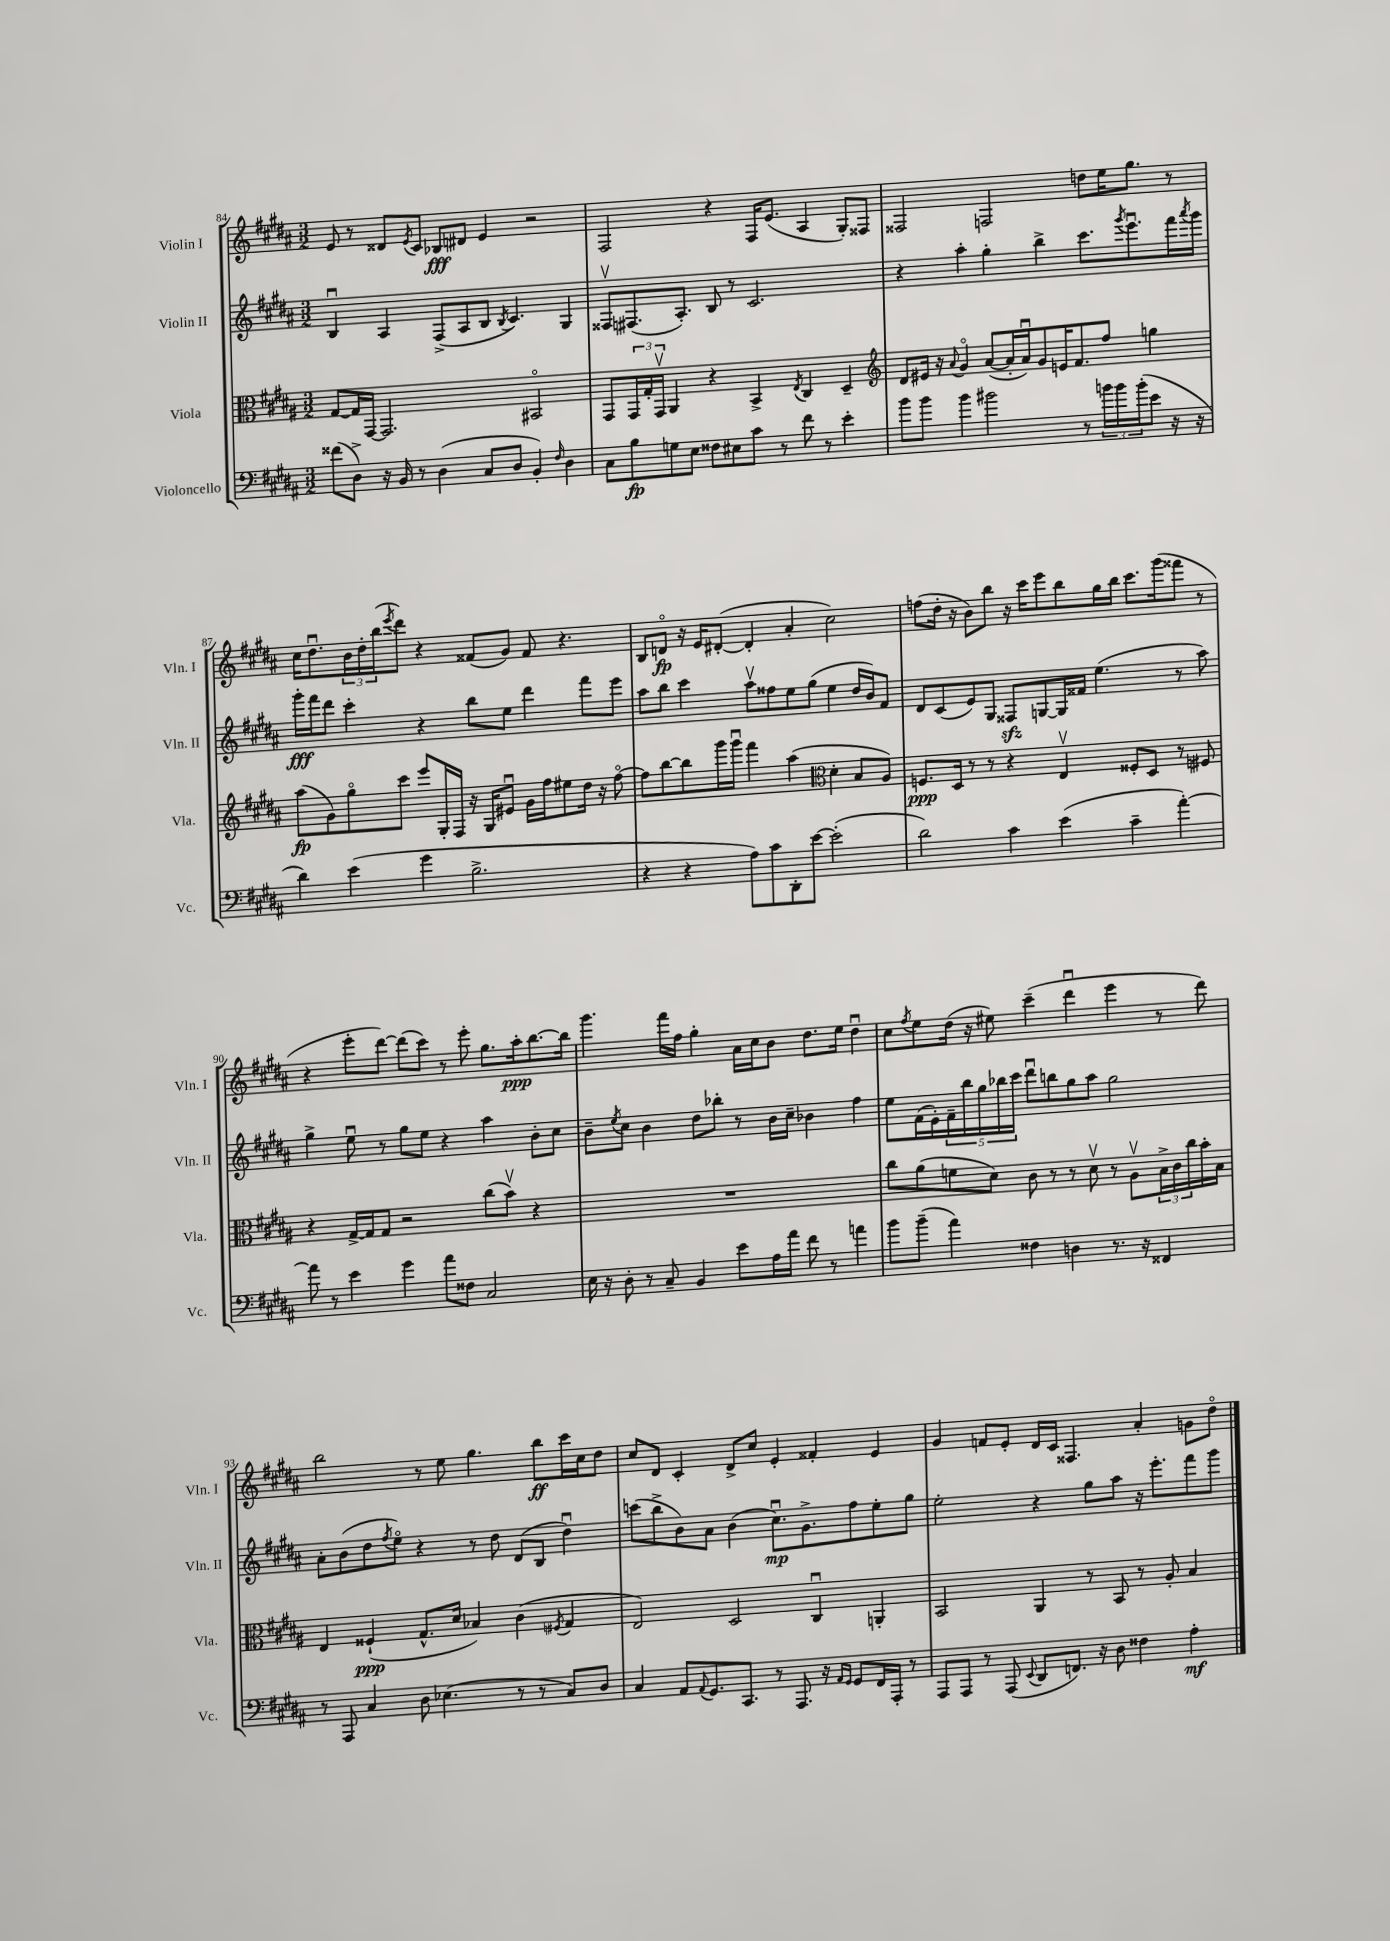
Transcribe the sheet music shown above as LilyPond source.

<<
\new StaffGroup <<
\new Staff = "s0" \with { instrumentName = "Violin I" shortInstrumentName = "Vln. I" } {
    \clef treble \key b \major \numericTimeSignature \time 3/2
    e'8 r8 disis'8 \acciaccatura { e'8 } cis'8 bes8\fff dis'8 e'4 r2 |
    fis2 r4 fis16 e'8.( ais4 gis8-.) fisis8 |
    fisis2 f2 d''8 e''16 gis''8. r8 |
    cis''16 dis''8.\downbow \tuplet 3/2 { b'16 dis''16-. b''16( } \acciaccatura { e'''8 } dis'''8) r4 fisis'8( gis'8) fisis'8 r4. |
    b8 d'8\flageolet\fp r16 e'16 dis'8~-.( dis'4-. ais'4-. cis''2) |
    f''8( dis''16-. r16 b'8) b''8 r16 cis'''16 e'''8 b''8 gis''16 b''16 cis'''8. gis'''16( fisis'''8 r8 |
    r4 e'''8-. dis'''8~) dis'''8( cis'''8) r8 e'''8-. gis''8. ais''16-.\ppp b''8.~ b''16 |
    gis'''4. fis'''16 fis''16 gis''4-. ais'16 cis''16 b'8 dis''8. e''16 dis''4\downbow |
    cis''8 \acciaccatura { fis''8 } e''8 dis''16( r16 eis''8) cis'''4--( dis'''4\downbow e'''4 r8 dis'''8) |
    b''2 r8 e''8 gis''4. b''8\ff cis'''16 cis''16 dis''8 |
    cis''8 dis'8 cis'4-. dis'8-> cis''8 e'4-. fisis'4-. e'4 |
    gis'4 f'8 e'8-. dis'16 cis'16 fisis4. ais'4-. g'8 dis''8\flageolet \bar "|." |
}
\new Staff = "s1" \with { instrumentName = "Violin II" shortInstrumentName = "Vln. II" } {
    \clef treble \key b \major \numericTimeSignature \time 3/2
    b4\downbow ais4 fis8->( ais8 b8 \acciaccatura { b8 } cis'4.) gis4 |
    fisis8\upbow fis8.( ais8.-.) b8 r8 cis'2. |
    r4 ais''4-. gis''4-. b''4-> cis'''8. \acciaccatura { gis'''8 } e'''8.\downbow fis'''16 \acciaccatura { ais'''8 } gis'''16 |
    gis'''16-.\fff fis'''16 dis'''8 cis'''4-. r4 b''8 e''8 dis'''4 fis'''8 e'''8 |
    ais''8 b''8 cis'''4 ais''8\upbow fisis''8 e''8 gis''8( e''4 dis''16 b'16) fis'8 |
    dis'8 cis'8( e'8) gis8 fisis8\sfz g8~ g16 fisis'16 e''4.( r8 ais''8) |
    gis''4-> e''8\downbow r8 gis''8 e''8 r4 ais''4 b'8-. cis''8 |
    b'8-- \acciaccatura { e''8 } cis''8 b'4 dis''8 bes''8-. r8 b'16 cis''16-- bes'4 fis''4 |
    e''8 fis'16( e'16-.) \tuplet 5/4 { fis'16-- b''16 gis''16 bes''16 cis'''16 } dis'''8\downbow b''8 gis''8 ais''8 gis''2 |
    ais'8-. b'8( dis''8 \acciaccatura { fis''8 } e''8\flageolet) r4 r8 dis''8 dis'8( b8 dis''4\downbow) |
    c'''8( b''8-> b'8) ais'8 b'4( cis''8.\downbow\mp) gis'8.-> fis''8 e''8-. gis''8 |
    e''2-. r4 gis''8 ais''8 r16 e'''8.-. fis'''8 gis'''8 \bar "|." |
}
\new Staff = "s2" \with { instrumentName = "Viola" shortInstrumentName = "Vla." } {
    \clef alto \key b \major \numericTimeSignature \time 3/2
    gis8~ gis16 gis,16~ gis,2. bis,2\flageolet |
    gis,8 \tuplet 3/2 { gis,16 gis16-. gis,16\upbow } ais,4 r4 b,4-> \acciaccatura { e8 } cis4 dis4-- |
    \clef treble dis'8 eis'16 r16 \appoggiatura { ais'8 } gis'4\flageolet ais'8~( ais'16-. ais'16\downbow) gis'8 e'16 fis'8. fis''8 g''4 |
    ais''8\fp( gis'8) gis''8\flageolet cis'''8 e'''8 gis16-. fis16 r16 gis16 eis'8\downbow gis'16 fis''16 eis''8 dis''16 r16 fis''8~\flageolet |
    fis''8 b''8~ b''8 gis'''16 gis'''16\downbow fis'''4 ais''4( \clef alto dis'4-. b8 ais8) |
    f8.\ppp dis16 r8 r8 r4 e4\upbow fisis8-. dis8 r8 fis8 |
    r4 gis16~-> gis16 gis8 r2 cis''8( b'8\upbow) r4 |
    R1. |
    cis''8 ais'8( f'8 dis'8) cis'8 r8 r8 dis'8\upbow r8 ais8\upbow \tuplet 3/2 { b16-> cis'16 cis''16 } b'16-. b16 |
    e4 fisis4-!\ppp( gis8.-^ dis'16 bes4) cis'4( \acciaccatura { fis8 } gis4 |
    e2) dis2 cis4\downbow a,4-. |
    b,2 ais,4 r8 b,8 r8 ais8-. b4 \bar "|." |
}
\new Staff = "s3" \with { instrumentName = "Violoncello" shortInstrumentName = "Vc." } {
    \clef bass \key b \major \numericTimeSignature \time 3/2
    fisis'8( dis8->) r16 b,16 r8 dis4( cis8 dis8 b,4-.) \grace { fis16 } dis4 |
    cis8 b8\fp g8 e8 fisis8 eis8 cis'8 r8 fis'8 r8 e'4-. |
    b'8 b'8 b'4 bis'2 r8 \tuplet 3/2 { b'16 b'16 b'16-.( } e'8 r16 r16 |
    dis'4) e'4( gis'4 b2.-> |
    r4 r4 ais8) cis'8 dis,8-. e'8~ e'2-.( |
    dis'2) cis'4 e'4( cis'4-- ais'4~-.) |
    ais'8 r8 e'4 gis'4 ais'8 fisis8 cis2 |
    e16 r16 dis8-. r8 cis8-- b,4 e'8 ais16 ais'16 fis'8 r8 a'4 |
    b'8 b'8--( ais'4) fisis4 d4 r8. r16 fisis,4 |
    r8 ais,,8 cis4 dis8 ees4.( r8 r8 cis8) dis8 |
    cis4 ais,8 \appoggiatura { ais,8 } gis,8. cis,8. r8 ais,,8. r16 \grace { ais,16 gis,16 } gis,8 fis,16 ais,,16-. r8 |
    ais,,8 ais,,8 r8 ais,,8( \appoggiatura { e,8 } dis,8 f,8.) r16 dis8 fisis4 ais4-.\mf \bar "|." |
}
>>
>>
\layout { \context { \Score currentBarNumber = #84 } }
